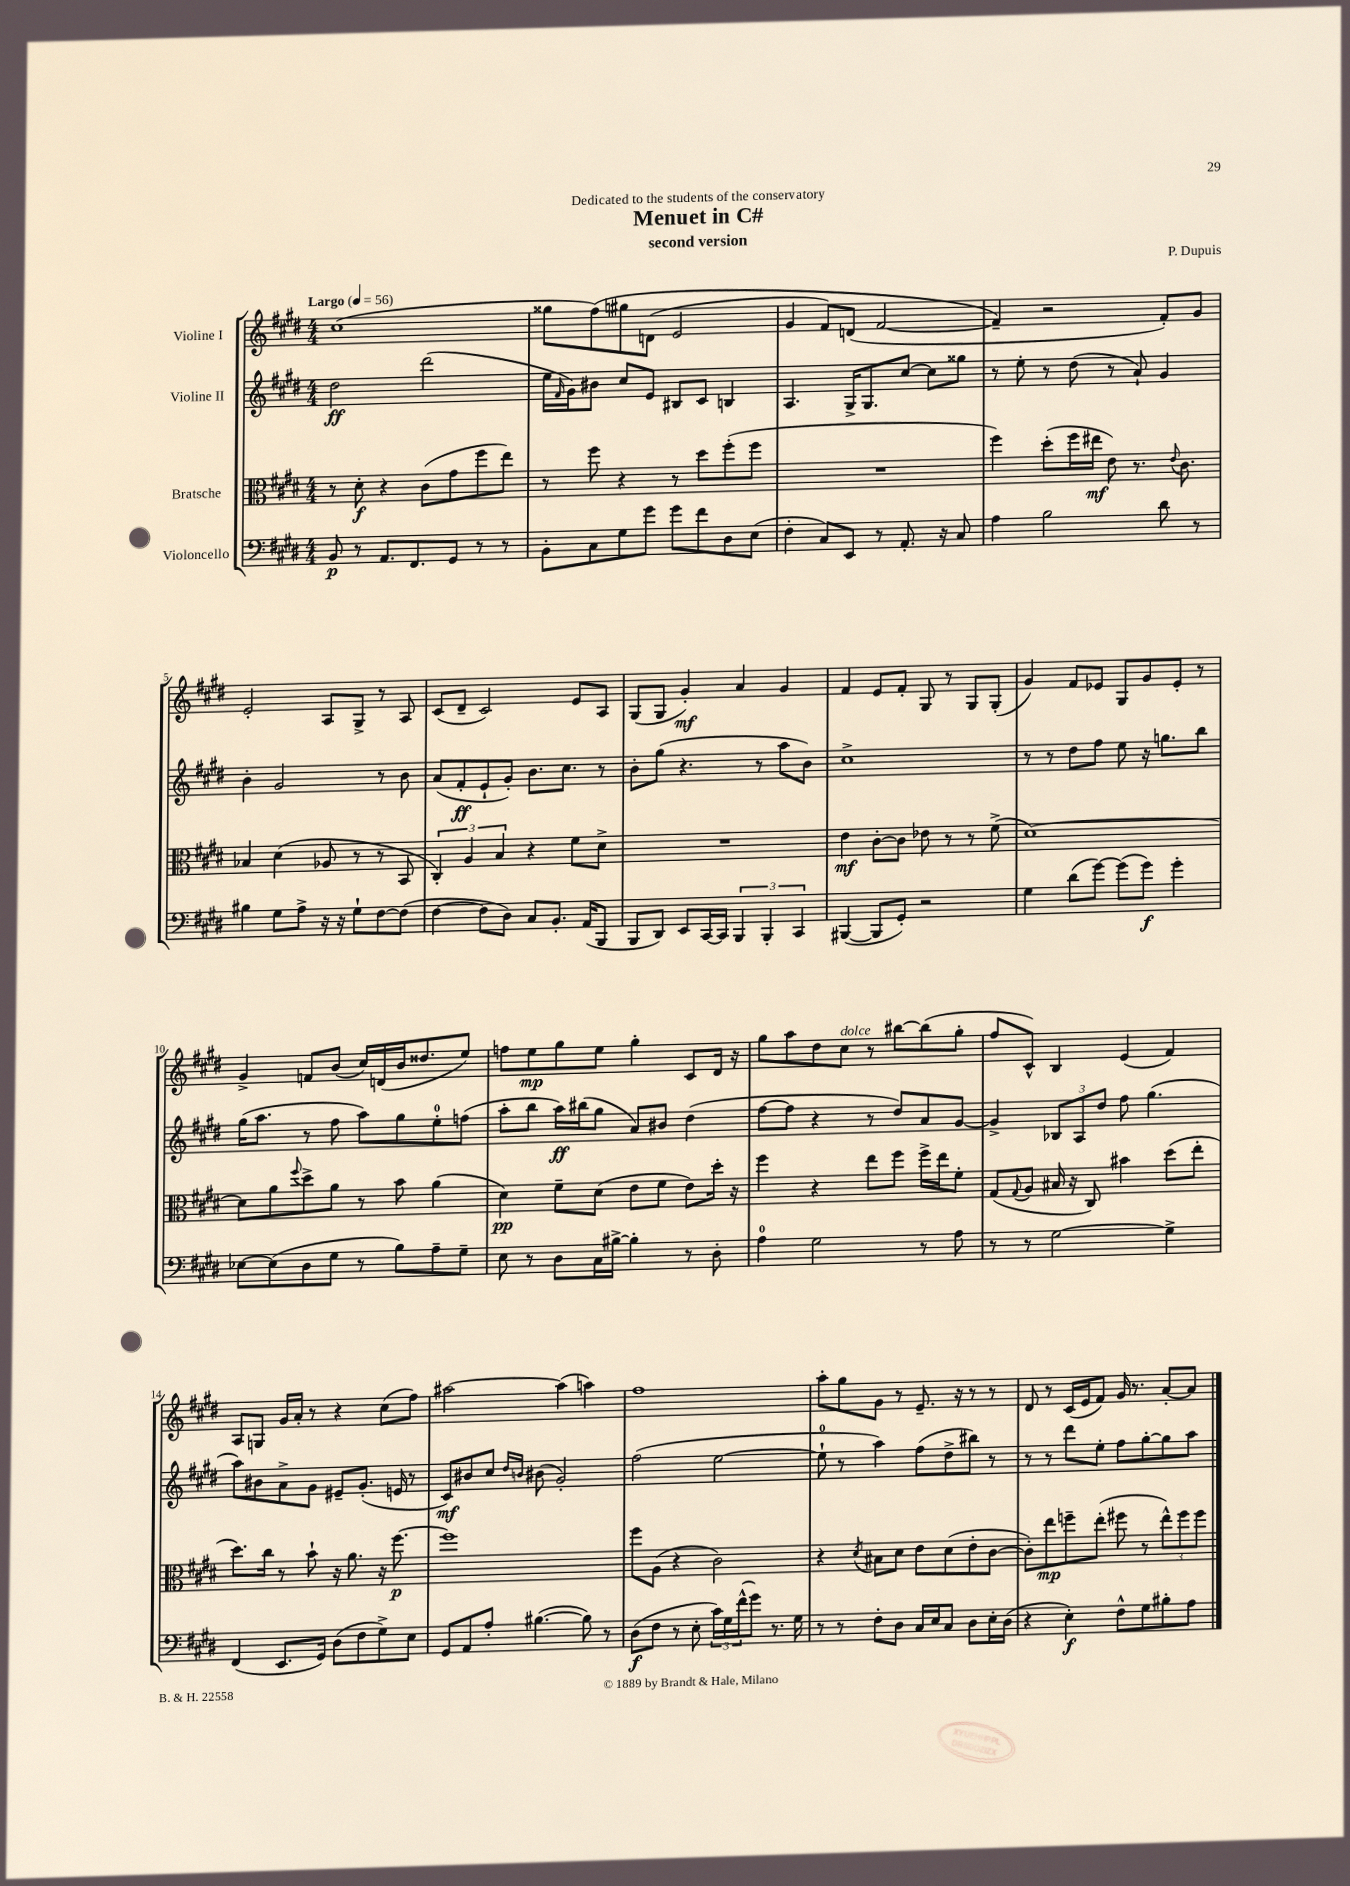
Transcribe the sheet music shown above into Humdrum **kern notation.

**kern	**dynam	**kern	**dynam	**kern	**dynam	**kern	**dynam
*part4	*part4	*part3	*part3	*part2	*part2	*part1	*part1
*staff4	*staff4	*staff3	*staff3	*staff2	*staff2	*staff1	*staff1
*I"Violoncello	*	*I"Bratsche	*	*I"Violine II	*	*I"Violine I	*
*clefF4	*	*clefC3	*	*clefG2	*	*clefG2	*
*k[f#c#g#d#]	*	*k[f#c#g#d#]	*	*k[f#c#g#d#]	*	*k[f#c#g#d#]	*
*M4/4	*	*M4/4	*	*M4/4	*	*M4/4	*
*MM56	*	*MM56	*	*MM56	*	*MM56	*
=1	=1	=1	=1	=1	=1	=1	=1
!	!	!	!	!	!	!LO:TX:a:B:t=Largo	!
8BB/	p	8r	.	2dd#\	ff	(1cc#	.
8r	.	8d#'\	f	.	.	.	.
8.AA/L	.	4r	.	.	.	.	.
8.FF#/	.	.	.	.	.	.	.
.	.	(8c#\L	.	(2ddd#\	.	.	.
8GG#/J	.	8g#\	.	.	.	.	.
8r	.	8ff#\	.	.	.	.	.
8r	.	8ee\J)	.	.	.	.	.
=2	=2	=2	=2	=2	=2	=2	=2
8BB'\L	.	8r	.	16ee\LL	.	8gg##X\L	.
.	.	.	.	16qqf#/	.	.	.
.	.	.	.	16g#\J)	.	.	.
8C#\	.	8ff#\	.	8b#X\J	.	(8ff#\)	.
8G#\	.	4r	.	8cc#/L	.	8gg#X\	.
8g#\J	.	.	.	8e/J	.	(8dn\J	.
8g#\L	.	8r	.	8B#X/L	.	2e/	.
8f#\	.	8dd#\L	.	8c#/J	.	.	.
8D#\	.	(8ff#'\	.	4Bn/	.	.	.
(8E\J	.	8ff#\J	.	.	.	.	.
=3	=3	=3	=3	=3	=3	=3	=3
4F#'\	.	1r	.	4.A/	.	4g#/	.
8C#/L)	.	.	.	.	.	8f#/L)	.
8EE/J	.	.	.	16G#^/KL	.	(8dn/J	.
.	.	.	.	8.G#/	.	.	.
8r	.	.	.	.	.	[2f#/	.
8.AA'/	.	.	.	[8cc#/J	.	.	.
.	.	.	.	8cc#\L]	.	.	.
16r	.	.	.	.	.	.	.
8C#/	.	.	.	8gg##X\J	.	.	.
=4	=4	=4	=4	=4	=4	=4	=4
4A\	.	4ff#\)	.	8r	.	4f#~/])	.
.	.	.	.	8ee'\	.	.	.
2B\	.	(8dd#'\L	.	8r	.	2r	.
.	.	16ff#\L	.	(8dd#\	.	.	.
.	.	16ee#X\JJ	mf	.	.	.	.
.	.	8e\)	.	8r	.	.	.
.	.	8.r	.	8a`/)	.	.	.
8d#\	.	.	.	4g#/	.	8f#'/L)	.
.	.	8qqe/	.	.	.	.	.
.	.	8.c#\	.	.	.	.	.
8r	.	.	.	.	.	8g#/J	.
!!LO:LB:g=z
=5	=5	=5	=5	=5	=5	=5	=5
4B#X\	.	4B-X/	.	4b'\	.	2e'/	.
8G#\L	.	(4d#\	.	2g#/	.	.	.
8A^\J	.	.	.	.	.	.	.
16r	.	8A-X/	.	.	.	8A/L	.
16r	.	.	.	.	.	.	.
8G#`\L	.	8r	.	.	.	8G#^/J	.
[8F#\	.	8r	.	8r	.	8r	.
(8F#\J]	.	8BB/	.	8b\	.	8A/	.
=6	=6	=6	=6	=6	=6	=6	=6
[4F#\	.	6C#'/)	.	(8a/L	.	(8c#/L	.
.	.	.	.	8f#'/	ff	8d#~/J	.
.	.	6A/	.	.	.	.	.
8F#\L]	.	.	.	8e`/	.	2c#/)	.
.	.	6B/	.	.	.	.	.
8D#\J)	.	.	.	8g#'/J)	.	.	.
8C#/L	.	4r	.	8.b\L	.	.	.
8.BB'/J	.	.	.	.	.	.	.
.	.	.	.	8.cc#\J	.	.	.
.	.	8f#\L	.	.	.	8e/L	.
(16AA/KL	.	.	.	.	.	.	.
8BBB/J	.	8d#^\J	.	8r	.	8A/J	.
=7	=7	=7	=7	=7	=7	=7	=7
8BBB/L	.	1r	.	8b'\L	.	(8G#/L	.
8DD#/J)	.	.	.	(8gg#\J	.	8G#/J	.
8EE/L	.	.	.	4.r	.	4g#'/)	mf
[16CC#/L	.	.	.	.	.	.	.
16CC#/JJ]	.	.	.	.	.	.	.
6BBB/	.	.	.	.	.	4a/	.
.	.	.	.	8r	.	.	.
6BBB'/	.	.	.	.	.	.	.
.	.	.	.	8aa\L	.	4g#/	.
6CC#/	.	.	.	.	.	.	.
.	.	.	.	8b\J)	.	.	.
=8	=8	=8	=8	=8	=8	=8	=8
([4BBB#X/	.	4e\	mf	1cc#^	.	4f#/	.
8BBB#/L]	.	[8c#'\L	.	.	.	8e/L	.
8GG#'/J)	.	8c#\J]	.	.	.	8f#'/J	.
2r	.	8e-X\	.	.	.	8G#/	.
.	.	8r	.	.	.	8r	.
.	.	8r	.	.	.	8G#/L	.
.	.	(8f#^\	.	.	.	(8G#'/J	.
=9	=9	=9	=9	=9	=9	=9	=9
4G#\	.	[1d#)	.	8r	.	4g#/)	.
.	.	.	.	8r	.	.	.
(8d#\L	.	.	.	8dd#\L	.	8f#/L	.
[8g#\J)	.	.	.	8ff#\J	.	8e-X/J	.
(8g#\L]	.	.	.	8ee\	.	8G#/L	.
8g#\J)	f	.	.	16r	.	8g#/	.
.	.	.	.	8.ggn\L	.	.	.
4g#'\	.	.	.	.	.	8e-'/J	.
.	.	.	.	8bb\J	.	8r	.
!!LO:LB:g=z
=10	=10	=10	=10	=10	=10	=10	=10
[8E-X\L	.	8d#\L]	.	(16gg#\KL	.	4g#^/	.
.	.	.	.	8.aa\J	.	.	.
(8E-\]	.	8a\	.	.	.	.	.
.	.	8qqff#/	.	.	.	.	.
8D#\	.	8dd#^\	.	8r	.	8fn/L	.
8G#\J	.	8a\J	.	8ff#\	.	(8b/J	.
8r	.	8r	.	8aa\L)	.	16cc#/LL)	.
.	.	.	.	.	.	(16dn/	.
8B\L)	.	8b\	.	8gg#\	.	16b/J	.
.	.	.	.	.	.	8.dd##X/	.
8A~\	.	(4a\	.	8ee'\	.	.	.
8G#~\J	.	.	.	(8ffn\J	.	8ee/J)	.
=11	=11	=11	=11	=11	=11	=11	=11
8E\	.	4d#\)	pp	8aa'\L	.	8ffn\L	.
8r	.	.	.	8bb\J	.	8ee\	mp
8D#\L	.	8f#~\L	.	16aa\LL)	ff	8gg#\	.
.	.	.	.	(16bb#X\J	.	.	.
16C#\L	.	(8d#\J	.	8gg#\J	.	8ee\J	.
[16B#X^\JJ	.	.	.	.	.	.	.
4B#'\]	.	8e\L	.	8a/L)	.	4gg#'\	.
.	.	8f#\J	.	8b#X/J	.	.	.
8r	.	8e\L)	.	(4dd#\	.	8c#/L	.
8D#'\	.	16dd#'\Jk	.	.	.	16d#/Jk	.
.	.	16r	.	.	.	16r	.
=12	=12	=12	=12	=12	=12	=12	=12
4A\	.	4ff#\	.	[8ff#\L	.	8gg#\L	.
.	.	.	.	8ff#\J]	.	8aa\	.
2G#\	.	4r	.	4r	.	8dd#\	.
!	!	!	!	!	!	!LO:TX:a:i:t=dolce	!
.	.	.	.	.	.	8cc#\J	.
.	.	8ee\L	.	8r	.	8r	.
.	.	8ff#\J	.	8dd#/L)	.	[8bb#X\L	.
8r	.	16ff#^\LL	.	8a/	.	(8bb#\]	.
.	.	16ee\J	.	.	.	.	.
8A\	.	8f#'\J	.	[8g#/J	.	8gg#'\J	.
=13	=13	=13	=13	=13	=13	=13	=13
8r	.	(8G#/L	.	4g#^/]	.	8ff#/L	.
.	.	8qqG#/	.	.	.	.	.
8r	.	8A/J	.	.	.	8c#^^/J)	.
[2G#\	.	16B#X/	.	12B-X/L	.	4B/	.
.	.	16r	.	.	.	.	.
.	.	.	.	12A/	.	.	.
.	.	8C#/)	.	.	.	.	.
.	.	.	.	12dd#/J	.	.	.
.	.	4b#X\	.	8ff#\	.	(4e/	.
.	.	.	.	(4.gg#\	.	.	.
4G#^\]	.	(8dd#\L	.	.	.	4f#/)	.
.	.	8ee'\J	.	.	.	.	.
!!LO:LB:g=z
=14	=14	=14	=14	=14	=14	=14	=14
(4FF#/	.	8.dd#\L)	.	8aa\L)	.	8A/L	.
.	.	.	.	8b#X\	.	8Gn/J	.
.	.	16cc#\Jk	.	.	.	.	.
8.EE/L	.	8r	.	8a^\	.	16g#/LL	.
.	.	.	.	.	.	16a'/JJ	.
.	.	8b`\	.	8g#\J	.	8r	.
16GG#/Jk)	.	.	.	.	.	.	.
(8D#\L	.	16r	.	8e#X~/L	.	4r	.
.	.	8.a\	.	.	.	.	.
8F#\	.	.	.	(8.g#'/J	.	.	.
8G#^\)	.	16r	.	.	.	(8cc#\L	.
.	.	[8.ff#\	p	16en/	.	.	.
8E\J	.	.	.	8r	.	8ff#\J)	.
=15	=15	=15	=15	=15	=15	=15	=15
8GG#/L	.	1ff#]	.	8c#/L)	mf	[2aa#X\	.
8AA/	.	.	.	8b#X/	.	.	.
8A'/J	.	.	.	8cc#/J	.	.	.
.	.	.	.	16qqdd#/LL	.	.	.
.	.	.	.	16qqbn/JJ	.	.	.
([4.B#X\	.	.	.	(8b#X\	.	.	.
.	.	.	.	2g#'/)	.	(4aa#\]	.
8B#\])	.	.	.	.	.	4aan\)	.
8r	.	.	.	.	.	.	.
=16	=16	=16	=16	=16	=16	=16	=16
(8D#\L	f	8ff#\L	.	(2ff#\	.	1ff#	.
8F#\J	.	(8A\J	.	.	.	.	.
8r	.	4r	.	.	.	.	.
8E'\	.	.	.	.	.	.	.
24c#\LL)	.	2c#\)	.	[2ee\	.	.	.
24G#\	.	.	.	.	.	.	.
(24f#^^\J	.	.	.	.	.	.	.
8g#\J)	.	.	.	.	.	.	.
8.r	.	.	.	.	.	.	.
16G#\	.	.	.	.	.	.	.
=17	=17	=17	=17	=17	=17	=17	=17
8r	.	4r	.	8ee`\]	.	8aa'\L	.
8r	.	.	.	8r	.	8gg#\	.
.	.	8qd#/	.	.	.	.	.
8F#'\L	.	8B#X\L	.	4aa\)	.	8g#\J	.
8D#\J	.	8d#\J	.	.	.	8r	.
16C#/LL	.	8e\L	.	(8ff#\L	.	8.e~/	.
16E/J	.	.	.	.	.	.	.
8C#/J	.	(8d#\	.	8dd#^\	.	.	.
.	.	.	.	.	.	16r	.
8D#\L	.	8e'\	.	8bb#X\J)	.	8r	.
16E'\L	.	[8c#\J	.	8r	.	8r	.
(16D#\JJ	.	.	.	.	.	.	.
=18	=18	=18	=18	=18	=18	=18	=18
4r	.	8c#'\L])	.	8r	.	8d#/	.
.	.	8ee\	mp	8r	.	8r	.
4E'\)	f	8ffn~\	.	8ddd#\L	.	(16c#/LL	.
.	.	.	.	.	.	16e/J	.
.	.	(8ee'\J	.	8ee'\J	.	8f#/J)	.
8F#^^\L	.	8ff#X\	.	8ff#\L	.	16g#/	.
.	.	.	.	.	.	8.r	.
8G#\	.	8r	.	[8gg#'\	.	.	.
8B#X'\	.	12ee^^\L)	.	8gg#\]	.	[8a'/L	.
.	.	12ff#\	.	.	.	.	.
8A\J	.	.	.	8aa\J	.	8a/J]	.
.	.	12ff#\J	.	.	.	.	.
==	==	==	==	==	==	==	==
*-	*-	*-	*-	*-	*-	*-	*-
